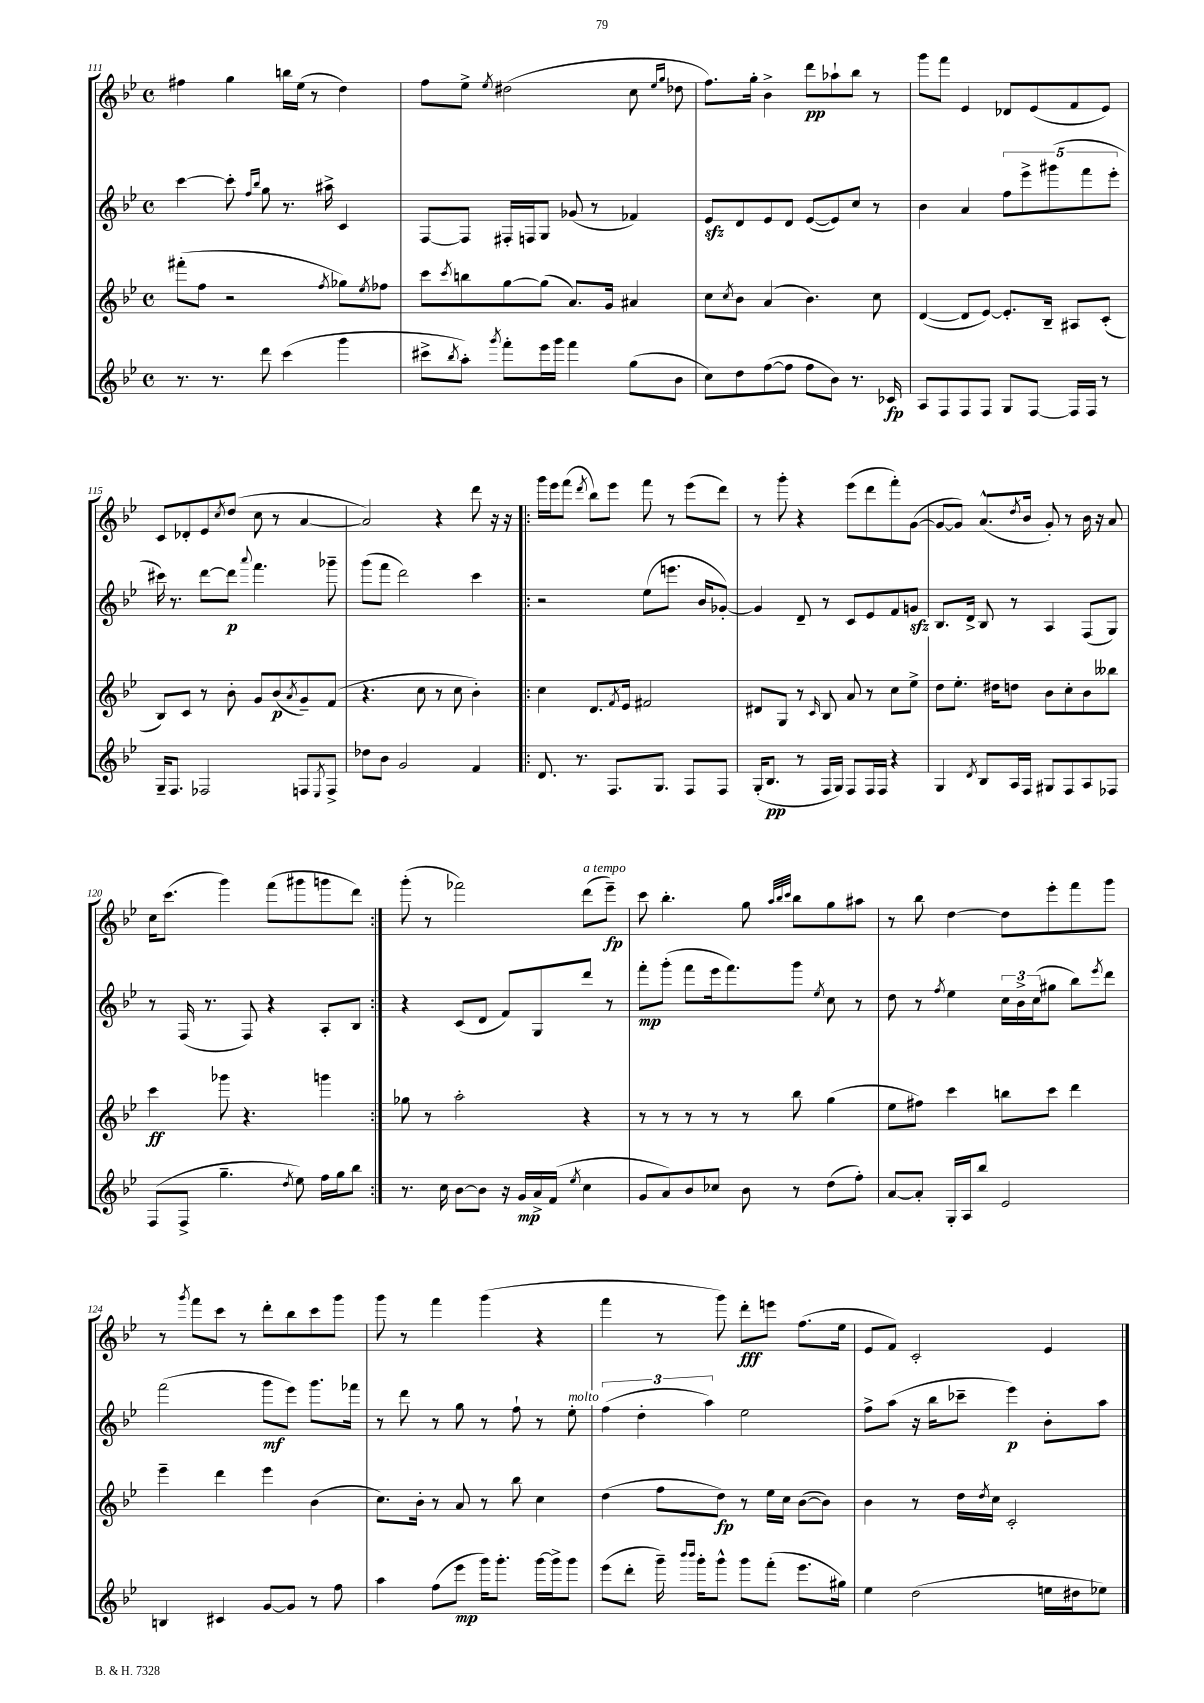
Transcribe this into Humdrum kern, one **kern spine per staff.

**kern	**dynam	**kern	**dynam	**kern	**dynam	**kern	**dynam
*part4	*part4	*part3	*part3	*part2	*part2	*part1	*part1
*staff4	*staff4	*staff3	*staff3	*staff2	*staff2	*staff1	*staff1
*clefG2	*	*clefG2	*	*clefG2	*	*clefG2	*
*k[b-e-]	*	*k[b-e-]	*	*k[b-e-]	*	*k[b-e-]	*
*M4/4	*	*M4/4	*	*M4/4	*	*M4/4	*
*met(c)	*	*met(c)	*	*met(c)	*	*met(c)	*
=111	=111	=111	=111	=111	=111	=111	=111
8.r	.	(8fff#X'\L	.	[4ccc\	.	4ff#X\	.
.	.	8ff\J	.	.	.	.	.
8.r	.	.	.	.	.	.	.
.	.	2r	.	8ccc'\]	.	4gg\	.
.	.	.	.	16qqff/LL	.	.	.
.	.	.	.	16qqbb-/JJ	.	.	.
8ddd\	.	.	.	8gg\	.	.	.
(4ccc\	.	.	.	8.r	.	16bbn\LL	.
.	.	.	.	.	.	(16ee-\JJ	.
.	.	.	.	.	.	8r	.
.	.	.	.	16aa#X^\	.	.	.
.	.	8qff/	.	.	.	.	.
4ggg\	.	8gg-X\L)	.	4c/	.	4dd\)	.
.	.	8qee-/	.	.	.	.	.
.	.	8ff-X\J	.	.	.	.	.
=112	=112	=112	=112	=112	=112	=112	=112
8ccc#X^\L	.	8ccc\L	.	[8F/L	.	8ff\L	.
8qbb-/	.	8qccc/	.	.	.	.	.
8aa'\J)	.	8bbn\	.	8F/J]	.	8ee-^\J	.
8qggg/	.	.	.	.	.	8qee-/	.
8fff'\L	.	[8gg\	.	16F#X'/LL	.	(2dd#X\	.
.	.	.	.	16Fn/J	.	.	.
16eee-\L	.	(8gg\J]	.	8G/J	.	.	.
16ggg\JJ	.	.	.	.	.	.	.
4fff\	.	8.a/L)	.	(8g-X/	.	.	.
.	.	.	.	8r	.	.	.
.	.	16g/Jk	.	.	.	.	.
(8gg\L	.	4a#X/	.	4f-X/)	.	8cc\	.
.	.	.	.	.	.	16qqee-/LL	.
.	.	.	.	.	.	16qqgg/JJ	.
8b-\J	.	.	.	.	.	8dd-X\	.
=113	=113	=113	=113	=113	=113	=113	=113
8cc\L)	.	8cc\L	.	8e-zz/L	.	8.ff\L)	.
.	.	8qcc/	.	.	.	.	.
8dd\	.	8b-\J	.	8d/	.	.	.
.	.	.	.	.	.	16gg'\Jk	.
([8ff\	.	(4a/	.	8e-/	.	4b-^\	.
8ff\J]	.	.	.	8d/J	.	.	.
8ff\L	.	4.b-\)	.	([8e-/L	.	8ddd\L	pp
8b-\J)	.	.	.	8e-/])	.	8aa-X`\	.
8.r	.	.	.	8cc/J	.	8bb-\J	.
.	.	8cc\	.	8r	.	8r	.
16c-X/	fp	.	.	.	.	.	.
=114	=114	=114	=114	=114	=114	=114	=114
8A/L	.	([4d/	.	4b-\	.	8ggg\L	.
8F/	.	.	.	.	.	8fff\J	.
8F/	.	8d/L]	.	4a/	.	4e-/	.
8F/J	.	[8e-/J)	.	.	.	.	.
8G/L	.	8.e-'/L]	.	10ff\L	.	8d-X/L	.
.	.	.	.	10eee-^\	.	.	.
[8F/J	.	.	.	.	.	(8e-/	.
.	.	16B-~/Jk	.	.	.	.	.
.	.	.	.	(10ggg#X\	.	.	.
16F/LL]	.	8A#X/L	.	.	.	8f/	.
.	.	.	.	10fff\	.	.	.
16F/JJ	.	.	.	.	.	.	.
8r	.	(8c'/J	.	.	.	8e-/J)	.
.	.	.	.	10eee-'\J	.	.	.
!!LO:LB:g=z
=115	=115	=115	=115	=115	=115	=115	=115
16G~/KL	.	8B-/L)	.	16ccc#X\)	.	8c/L	.
8.F/J	.	.	.	8.r	.	.	.
.	.	8c/J	.	.	.	8d-X'/	.
2F-X/	.	8r	.	[8ddd\L	.	8e-/	.
.	.	.	.	.	.	8qcc/	.
.	.	8b-'\	.	8ddd\J]	p	(8dd/J	.
.	.	.	.	8qqaaa/	.	.	.
.	.	8g/L	.	4.fff\	.	8cc\	.
.	.	(8b-/	p	.	.	8r	.
.	.	8qa/	.	.	.	.	.
8Fn/L	.	8g~/)	.	.	.	[4a/	.
8qE-/	.	.	.	.	.	.	.
8F^/J	.	(8f/J	.	8ggg-X~\	.	.	.
=116	=116	=116	=116	=116	=116	=116	=116
8dd-X\L	.	4.r	.	(8ggg\L	.	2a/])	.
8b-\J	.	.	.	8fff\J	.	.	.
2g/	.	.	.	2ddd\)	.	.	.
.	.	8cc\	.	.	.	.	.
.	.	8r	.	.	.	4r	.
.	.	8cc\	.	.	.	.	.
4f/	.	4b-'\)	.	4ccc\	.	8ddd\	.
.	.	.	.	.	.	16r	.
.	.	.	.	.	.	16r	.
=117!|:	=117!|:	=117!|:	=117!|:	=117!|:	=117!|:	=117!|:	=117!|:
8.d/	.	4cc\	.	2r	.	16ggg\LL	.
.	.	.	.	.	.	16eee-\J	.
.	.	.	.	.	.	(8fff\J	.
8.r	.	.	.	.	.	.	.
.	.	.	.	.	.	8qddd/	.
.	.	8.d/L	.	.	.	8bb-\L)	.
8.F/L	.	.	.	.	.	8eee-\J	.
.	.	8qf/	.	.	.	.	.
.	.	16e-/Jk	.	.	.	.	.
.	.	2f#X/	.	(8ee-\L	.	8fff\	.
8.G/J	.	.	.	.	.	.	.
.	.	.	.	8.eeen\J	.	8r	.
8F/L	.	.	.	.	.	(8eee-\L	.
.	.	.	.	16b-/KL	.	.	.
8F/J	.	.	.	[8g-X'/J)	.	8ddd\J)	.
=118	=118	=118	=118	=118	=118	=118	=118
(16G'/KL	.	8d#X/L	.	4g-/]	.	8r	.
8.B-/J	pp	.	.	.	.	.	.
.	.	8G/J	.	.	.	8ggg'\	.
8r	.	8r	.	8d~/	.	4r	.
.	.	16qqc/	.	.	.	.	.
16F/LL	.	8B-/	.	8r	.	.	.
16G/JJ)	.	.	.	.	.	.	.
8F/L	.	8a/	.	8c/L	.	(8eee-\L	.
16F/L	.	8r	.	8e-/	.	8ddd\	.
16F/JJ	.	.	.	.	.	.	.
4r	.	8cc\L	.	8f/	.	8fff'\)	.
.	.	8ee-^\J	.	8gnzz/J	.	([8g\J	.
=119	=119	=119	=119	=119	=119	=119	=119
4G/	.	8dd\L	.	8.B-/L	.	8g/L_	.
.	.	8.ee-'\J	.	.	.	8g/J])	.
.	.	.	.	16d^/Jk	.	.	.
8qd/	.	.	.	.	.	.	.
8B-/L	.	.	.	8B-/	.	(8.a^^/L	.
.	.	16dd#X\KL	.	.	.	.	.
16A/L	.	8ddn\J	.	8r	.	.	.
.	.	.	.	.	.	8qdd/	.
16F/JJ	.	.	.	.	.	16b-/Jk	.
8G#X/L	.	8b-\L	.	4A/	.	8g'/)	.
8F/	.	8cc'\	.	.	.	8r	.
8A/	.	8b-\	.	(8F/L	.	16b-\	.
.	.	.	.	.	.	16r	.
8F-X/J	.	8bb--X\J	.	8G/J)	.	8a/	.
!!LO:LB:g=z
=120	=120	=120	=120	=120	=120	=120	=120
(8F/L	.	4ccc\	ff	8r	.	16cc\KL	.
.	.	.	.	.	.	(8.ccc\J	.
8F^/J	.	.	.	(16F/	.	.	.
.	.	.	.	8.r	.	.	.
4.gg~\	.	8ggg-X\	.	.	.	4ggg\)	.
.	.	4.r	.	8F/)	.	.	.
.	.	.	.	4r	.	(8fff\L	.
8qdd/	.	.	.	.	.	.	.
8ee-\)	.	.	.	.	.	8ggg#X\	.
16ff\LL	.	4gggn\	.	8A'/L	.	8gggn\	.
16gg\J	.	.	.	.	.	.	.
8bb-\J	.	.	.	8B-/J	.	8ddd\J)	.
=121:|!	=121:|!	=121:|!	=121:|!	=121:|!	=121:|!	=121:|!	=121:|!
8.r	.	8gg-X\	.	4r	.	(8ggg'\	.
.	.	8r	.	.	.	8r	.
16cc\	.	.	.	.	.	.	.
[8b-\L	.	2aa'\	.	(8c/L	.	2fff-X\)	.
8b-\J]	.	.	.	8d/J	.	.	.
16r	.	.	.	8f/L)	.	.	.
16g/LL	mp	.	.	.	.	.	.
16a^/	.	.	.	8G/	.	.	.
(16f/JJ	.	.	.	.	.	.	.
8qee-/	.	.	.	.	.	.	.
!	!	!	!	!	!	!LO:TX:a:i:t=a tempo	!
4cc\	.	4r	.	8ddd/J	.	(8ddd\L	.
.	.	.	.	8r	.	8eee-~\J)	fp
=122	=122	=122	=122	=122	=122	=122	=122
8g/L	.	8r	.	8fff'\L	mp	8ccc\	.
8a/)	.	8r	.	(8ggg'\J	.	4.bb-'\	.
8b-/	.	8r	.	8fff\L	.	.	.
8cc-X/J	.	8r	.	16eee-\k	.	.	.
.	.	.	.	8.fff\)	.	.	.
8b-\	.	8r	.	.	.	8gg\	.
.	.	.	.	.	.	32qqaa/LLL	.
.	.	.	.	.	.	32qqbb-/	.
.	.	.	.	.	.	32qqccc/JJJ	.
8r	.	8bb-\	.	8ggg\J	.	8bb-\L	.
.	.	.	.	8qee-/	.	.	.
(8dd\L	.	(4gg\	.	8cc\	.	8gg\	.
8ff'\J)	.	.	.	8r	.	8aa#X\J	.
=123	=123	=123	=123	=123	=123	=123	=123
[8a/L	.	8ee-\L	.	8dd\	.	8r	.
8a'/J]	.	8ff#X\J)	.	8r	.	8bb-\	.
.	.	.	.	8qff/	.	.	.
16G'/LL	.	4ccc\	.	4ee-\	.	[4dd\	.
16A/J	.	.	.	.	.	.	.
8bb-/J	.	.	.	.	.	.	.
2e-/	.	8bbn\L	.	24cc\LL	.	8dd\L]	.
.	.	.	.	24b-^\	.	.	.
.	.	.	.	(24cc\J	.	.	.
.	.	8ccc\J	.	8gg#X\J	.	8eee-'\	.
.	.	4ddd\	.	8bb-\L)	.	8fff\	.
.	.	.	.	8qeee-/	.	.	.
.	.	.	.	8ddd\J	.	8ggg\J	.
!!LO:LB:g=z
=124	=124	=124	=124	=124	=124	=124	=124
4Bn/	.	4eee-~\	.	(2fff\	.	8r	.
.	.	.	.	.	.	8qggg/	.
.	.	.	.	.	.	8fff\L	.
4c#X/	.	4ddd\	.	.	.	8ccc\J	.
.	.	.	.	.	.	8r	.
[8g/L	.	4eee-\	.	8ggg\L	mf	8ddd'\L	.
8g/J]	.	.	.	8eee-\J)	.	8bb-\	.
8r	.	(4b-\	.	8.ggg\L	.	8ccc\	.
8ff\	.	.	.	.	.	8ggg\J	.
.	.	.	.	16fff-X\Jk	.	.	.
=125	=125	=125	=125	=125	=125	=125	=125
4aa\	.	8.cc\L)	.	8r	.	8ggg\	.
.	.	.	.	8ddd\	.	8r	.
.	.	16b-'\Jk	.	.	.	.	.
(8ff\L	.	8r	.	8r	.	4fff\	.
8eee-\J	mp	8a/	.	8gg\	.	.	.
16ggg\KL)	.	8r	.	8r	.	(4ggg\	.
8.ggg'\J	.	.	.	.	.	.	.
.	.	8bb-\	.	8ff`\	.	.	.
[16ggg\LL	.	4cc\	.	8r	.	4r	.
16ggg^\J]	.	.	.	.	.	.	.
!	!	!	!	!LO:TX:a:i:t=molto	!	!	!
8ggg\J	.	.	.	8ee-'\	.	.	.
=126	=126	=126	=126	=126	=126	=126	=126
(8eee-\L	.	(4dd\	.	(6ff\	.	4fff\	.
8ddd'\J	.	.	.	.	.	.	.
.	.	.	.	6dd'\	.	.	.
16ggg~\)	.	8ff\L	.	.	.	8r	.
16qqbbb-/LL	.	.	.	.	.	.	.
16qqbbb-/JJ	.	.	.	.	.	.	.
16ggg'\KL	.	.	.	.	.	.	.
.	.	.	.	6aa\)	.	.	.
8ggg^^\J	.	8dd\J)	fp	.	.	8ggg\)	.
8ggg\L	.	8r	.	2ee-\	.	8ddd'\L	fff
(8fff'\J	.	16ee-\LL	.	.	.	8eeen\J	.
.	.	16cc\JJ	.	.	.	.	.
8.eee-\L	.	([8b-\L	.	.	.	(8.ff\L	.
.	.	8b-\J])	.	.	.	.	.
16gg#X\Jk)	.	.	.	.	.	16ee-\Jk	.
=127	=127	=127	=127	=127	=127	=127	=127
4ee-\	.	4b-\	.	8ff^\L	.	8e-/L	.
.	.	.	.	(8aa\J	.	8f/J)	.
(2dd\	.	8r	.	16r	.	2c'/	.
.	.	.	.	16bb-\KL	.	.	.
.	.	16dd\LL	.	8ccc-X~\J	.	.	.
.	.	8qdd/	.	.	.	.	.
.	.	16cc\JJ	.	.	.	.	.
.	.	2c'/	.	4eee-\)	p	.	.
16een\LL	.	.	.	8b-'\L	.	4e-/	.
16dd#X\J	.	.	.	.	.	.	.
8ee-X\J)	.	.	.	8aa\J	.	.	.
==	==	==	==	==	==	==	==
*-	*-	*-	*-	*-	*-	*-	*-
